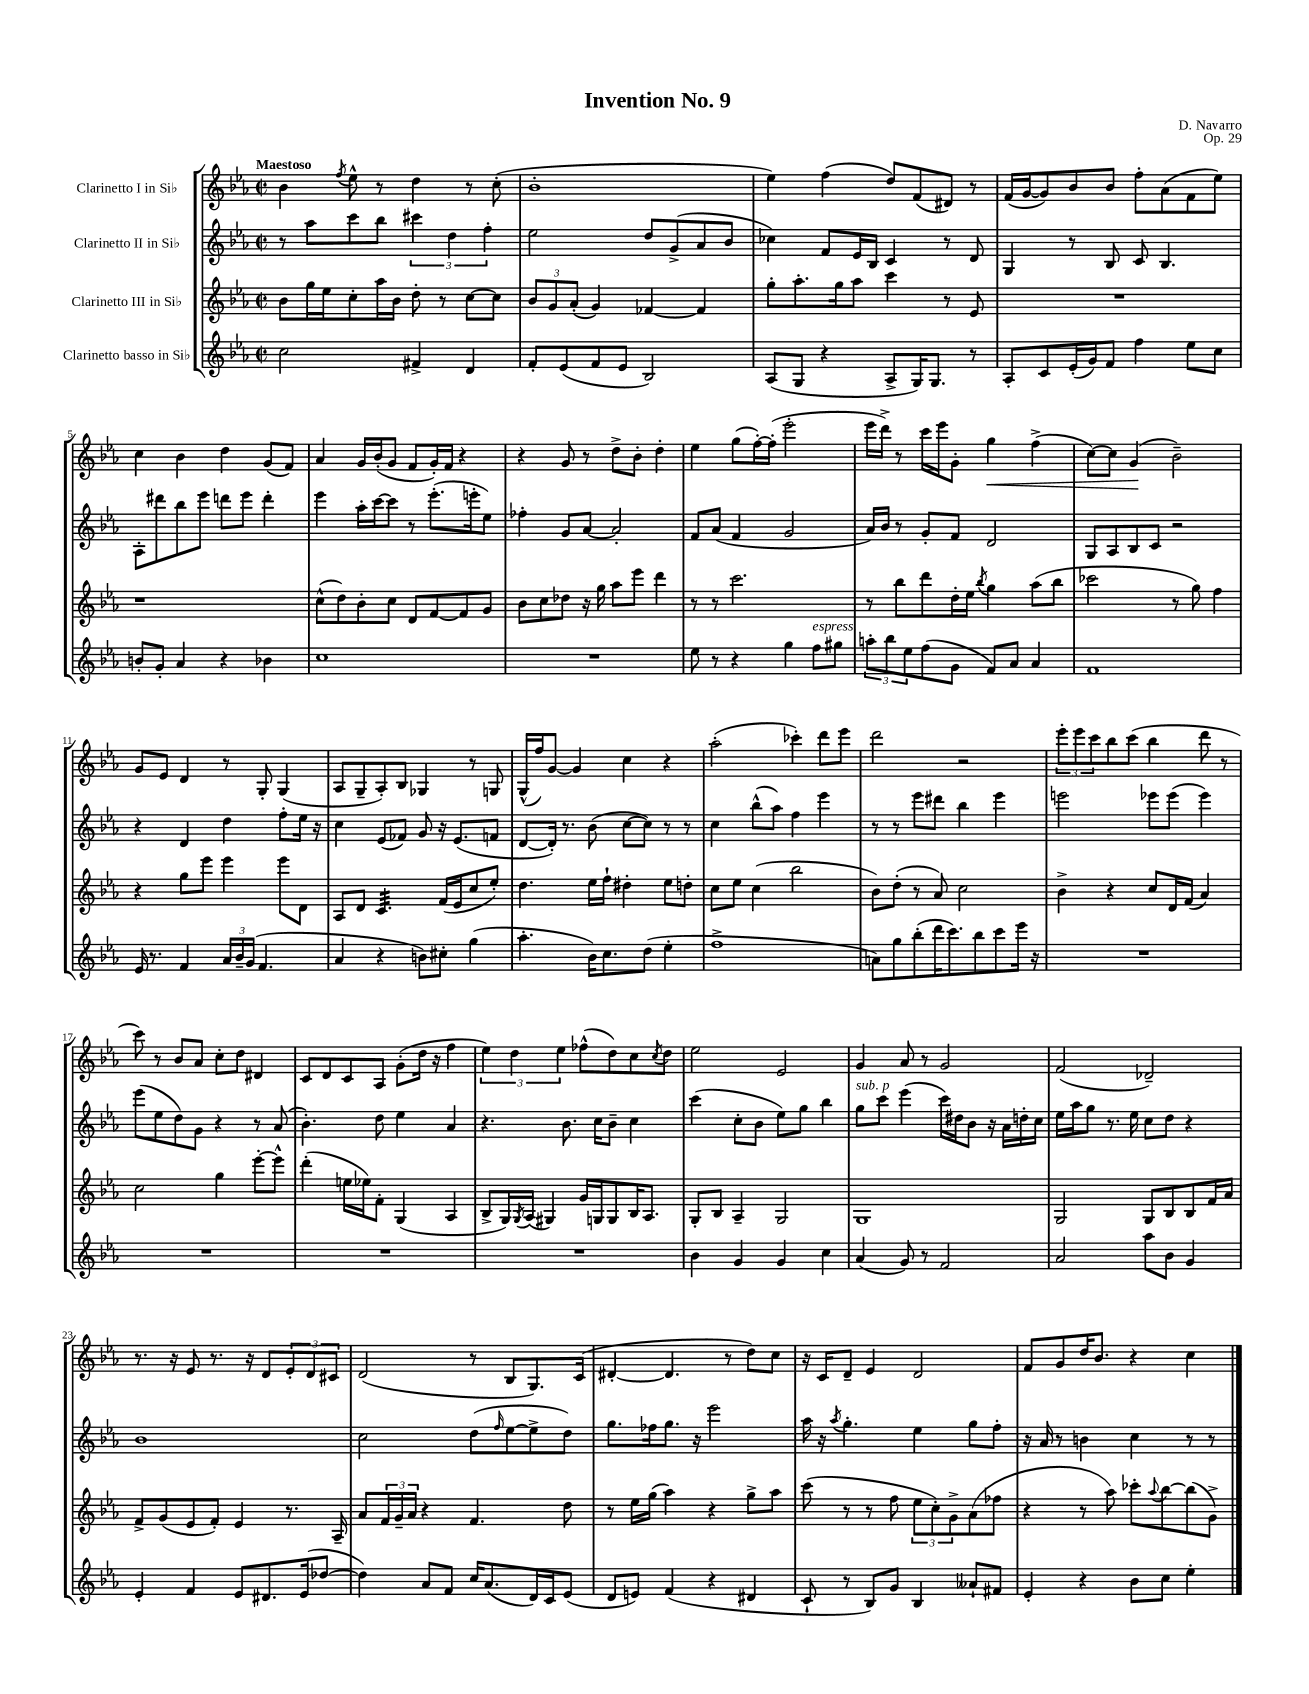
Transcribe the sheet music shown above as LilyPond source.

\header { title = "Invention No. 9" composer = "D. Navarro" opus = "Op. 29" }
<<
\new StaffGroup <<
\new Staff = "s0" \with { instrumentName = "Clarinetto I in Sib" } {
    \clef treble \key ees \major \defaultTimeSignature \time 2/2 \tempo "Maestoso"
    bes'4 \acciaccatura { f''8 } ees''8-^ r8 d''4 r8 c''8-.( |
    bes'1-. |
    ees''4) f''4( d''8) f'8( dis'8) r8 |
    f'16( g'16~ g'8) bes'8 bes'8 f''8-. aes'8( f'8 ees''8) |
    c''4 bes'4 d''4 g'8( f'8) |
    aes'4 g'16 bes'16-.( g'8 f'8 g'16-.) f'16 r4 |
    r4 g'8 r8 d''8-> bes'8-. d''4-. |
    ees''4 g''8( f''16~-.) f''16-.( ees'''2-. |
    ees'''16 d'''16->) r8 c'''16 ees'''16 g'8-. g''4\< f''4->( |
    c''8~) c''8 g'4\!( bes'2--) |
    g'8 ees'8 d'4 r8 g8-. g4( |
    aes8 g8-- aes8-.) bes8 ges4 r8 g8 |
    g16-^( f''16) g'8~ g'4 c''4 r4 |
    aes''2-.( ces'''4-.) d'''8 ees'''8 |
    d'''2 r2 |
    \tuplet 3/2 { ees'''8-. ees'''8 c'''8 } bes''8 c'''8( bes''4 d'''8 r8 |
    c'''8) r8 bes'8 aes'8 c''8-. d''8 dis'4 |
    c'8 d'8 c'8 aes8 g'8-.( d''16 r16 f''4 |
    \tuplet 3/2 { ees''4) d''4 ees''4 } fes''8-^( d''8) c''8 \acciaccatura { c''8 } d''8 |
    ees''2 ees'2 |
    g'4 aes'8 r8 g'2 |
    f'2( des'2--) |
    r8. r16 ees'8 r8. r16 d'8 \tuplet 3/2 { ees'8-. d'8 cis'8 } |
    d'2( r8 bes8 g8.) c'16( |
    dis'4~-. dis'4. r8 d''8) c''8 |
    r16 c'16 d'8-- ees'4 d'2 |
    f'8 g'8 d''16 bes'8. r4 c''4 \bar "|." |
}
\new Staff = "s1" \with { instrumentName = "Clarinetto II in Sib" } {
    \clef treble \key ees \major \defaultTimeSignature \time 2/2
    r8 aes''8 c'''8 bes''8 \tuplet 3/2 { cis'''4 d''4 f''4-. } |
    ees''2 d''8 g'8->( aes'8 bes'8 |
    ces''4) f'8 ees'16 bes16 c'4 r8 d'8 |
    g4 r8 bes8 c'8 bes4. |
    aes8-. dis'''8 bes''8 ees'''8 d'''8 ees'''8 d'''4-. |
    ees'''4 aes''16-. c'''16~ c'''8 r8 ees'''8.-.( e'''16-. ees''8) |
    fes''4-. g'8 aes'8~ aes'2-. |
    f'8 aes'8( f'4 g'2 |
    aes'16) bes'16 r8 g'8-. f'8 d'2 |
    g8 aes8 bes8 c'8 r2 |
    r4 d'4 d''4 f''8-. ees''16 r16 |
    c''4 ees'8( fes'8) g'8 r16 ees'8.( f'8 |
    d'8~ d'16-.) r8. bes'8( c''8~ c''8) r8 r8 |
    c''4 bes''8-^( aes''8) f''4 ees'''4 |
    r8 r8 ees'''8 dis'''8 bes''4 ees'''4 |
    e'''2 ees'''8 ees'''8( ees'''4) |
    ees'''8( ees''8 d''8) g'8 r4 r8 aes'8( |
    bes'4.-.) d''8 ees''4 aes'4 |
    r4. bes'8. c''16 bes'8-- c''4 |
    c'''4( c''8-. bes'8 ees''8) g''8 bes''4 |
    g''8^\markup { \italic "sub. p" } c'''8 ees'''4( c'''16) dis''16 bes'8 r16 aes'16 d''16-. c''16 |
    ees''16 aes''16 g''8 r8. ees''16 c''8 d''8 r4 |
    bes'1 |
    c''2 d''8( \grace { f''16 } ees''8~ ees''8-> d''8) |
    g''8. fes''16 g''8. r16 ees'''2 |
    aes''16 r16 \acciaccatura { aes''8 } g''4.-. ees''4 g''8 f''8-. |
    r16 aes'16 r8 b'4 c''4 r8 r8 \bar "|." |
}
\new Staff = "s2" \with { instrumentName = "Clarinetto III in Sib" } {
    \clef treble \key ees \major \defaultTimeSignature \time 2/2
    bes'8 g''16 ees''16 c''8-. aes''16 bes'16 d''8-. r8 c''8~ c''8 |
    \tuplet 3/2 { bes'8 g'8 aes'8-.( } g'4) fes'4~ fes'4 |
    g''8-. aes''8.-. g''16 aes''8 c'''4 r8 ees'8 |
    R1 |
    r1 |
    c''8-^( d''8) bes'8-. c''8 d'8 f'8~ f'8 g'8 |
    bes'8 c''8 des''8 r16 g''16 aes''8 ees'''8 d'''4 |
    r8 r8 c'''2. |
    r8 bes''8 d'''8 d''16-. ees''16 \acciaccatura { bes''8 } g''4 aes''8( bes''8 |
    ces'''2 r8 g''8) f''4 |
    r4 g''8 ees'''8 ees'''4 ees'''8 d'8 |
    aes8 d'8 c'4.:32 f'16( ees'16 c''8 ees''8-.) |
    d''4. ees''16 f''16-! dis''4-. ees''8 d''8-. |
    c''8 ees''8 c''4( bes''2 |
    bes'8) d''8-.( r8 aes'8) c''2 |
    bes'4-> r4 c''8 d'16 f'16( aes'4) |
    c''2 g''4 ees'''8~-. ees'''8-^ |
    d'''4-.( e''16 ees''16) f'8-. g4( aes4 |
    bes8-> g16) \acciaccatura { g8 } aes16( gis4) g'16 g16 g8 bes16 aes8. |
    g8-. bes8 aes4-- g2 |
    g1 |
    g2 g8 bes8 bes8 f'16 aes'16 |
    f'8-> g'8( ees'8 f'8-.) ees'4 r8. aes16-- |
    aes'8 \tuplet 3/2 { f'16 g'16-- aes'16 } r4 f'4. d''8 |
    r8 ees''16 g''16( aes''4) r4 g''8-> aes''8 |
    c'''8( r8 r8 f''8 \tuplet 3/2 { ees''8 c''8-.) g'8-> } aes'8( fes''8 |
    r4 r8 aes''8) ces'''8-. \appoggiatura { aes''8 } bes''8~ bes''8( g'8->) \bar "|." |
}
\new Staff = "s3" \with { instrumentName = "Clarinetto basso in Sib" } {
    \clef treble \key ees \major \defaultTimeSignature \time 2/2
    c''2 fis'4-> d'4 |
    f'8-. ees'8( f'8 ees'8 bes2) |
    aes8( g8 r4 aes8-> g16) g8. r8 |
    aes8-. c'8 ees'16-.( g'16) f'8 f''4 ees''8 c''8 |
    b'8-. g'8-. aes'4 r4 bes'4 |
    c''1 |
    R1 |
    ees''8 r8 r4 g''4 f''8^\markup { \italic "espress." } gis''8 |
    \tuplet 3/2 { a''8-. bes''8 ees''8 } f''8( g'8 f'8) aes'8 aes'4 |
    f'1 |
    ees'16 r8. f'4 \tuplet 3/2 { aes'16 bes'16-- g'16( } f'4. |
    aes'4 r4 b'8) cis''8-. g''4( |
    aes''4.-. bes'16) c''8. d''8( ees''4-. |
    f''1-> |
    a'8) g''8 bes''8-.( d'''16 c'''8.) bes''8 c'''8 ees'''16 r16 |
    R1 |
    R1 |
    R1 |
    R1 |
    bes'4 g'4 g'4 c''4 |
    aes'4( g'8) r8 f'2 |
    aes'2 aes''8 bes'8 g'4 |
    ees'4-. f'4 ees'8 dis'8. ees'16( des''8~ |
    des''4) aes'8 f'8 c''16 aes'8.( d'16) c'16 ees'8( |
    d'8 e'8) f'4( r4 dis'4 |
    c'8-! r8 bes8) g'8 bes4 aeses'8-! fis'8 |
    ees'4-. r4 bes'8 c''8 ees''4-. \bar "|." |
}
>>
>>
